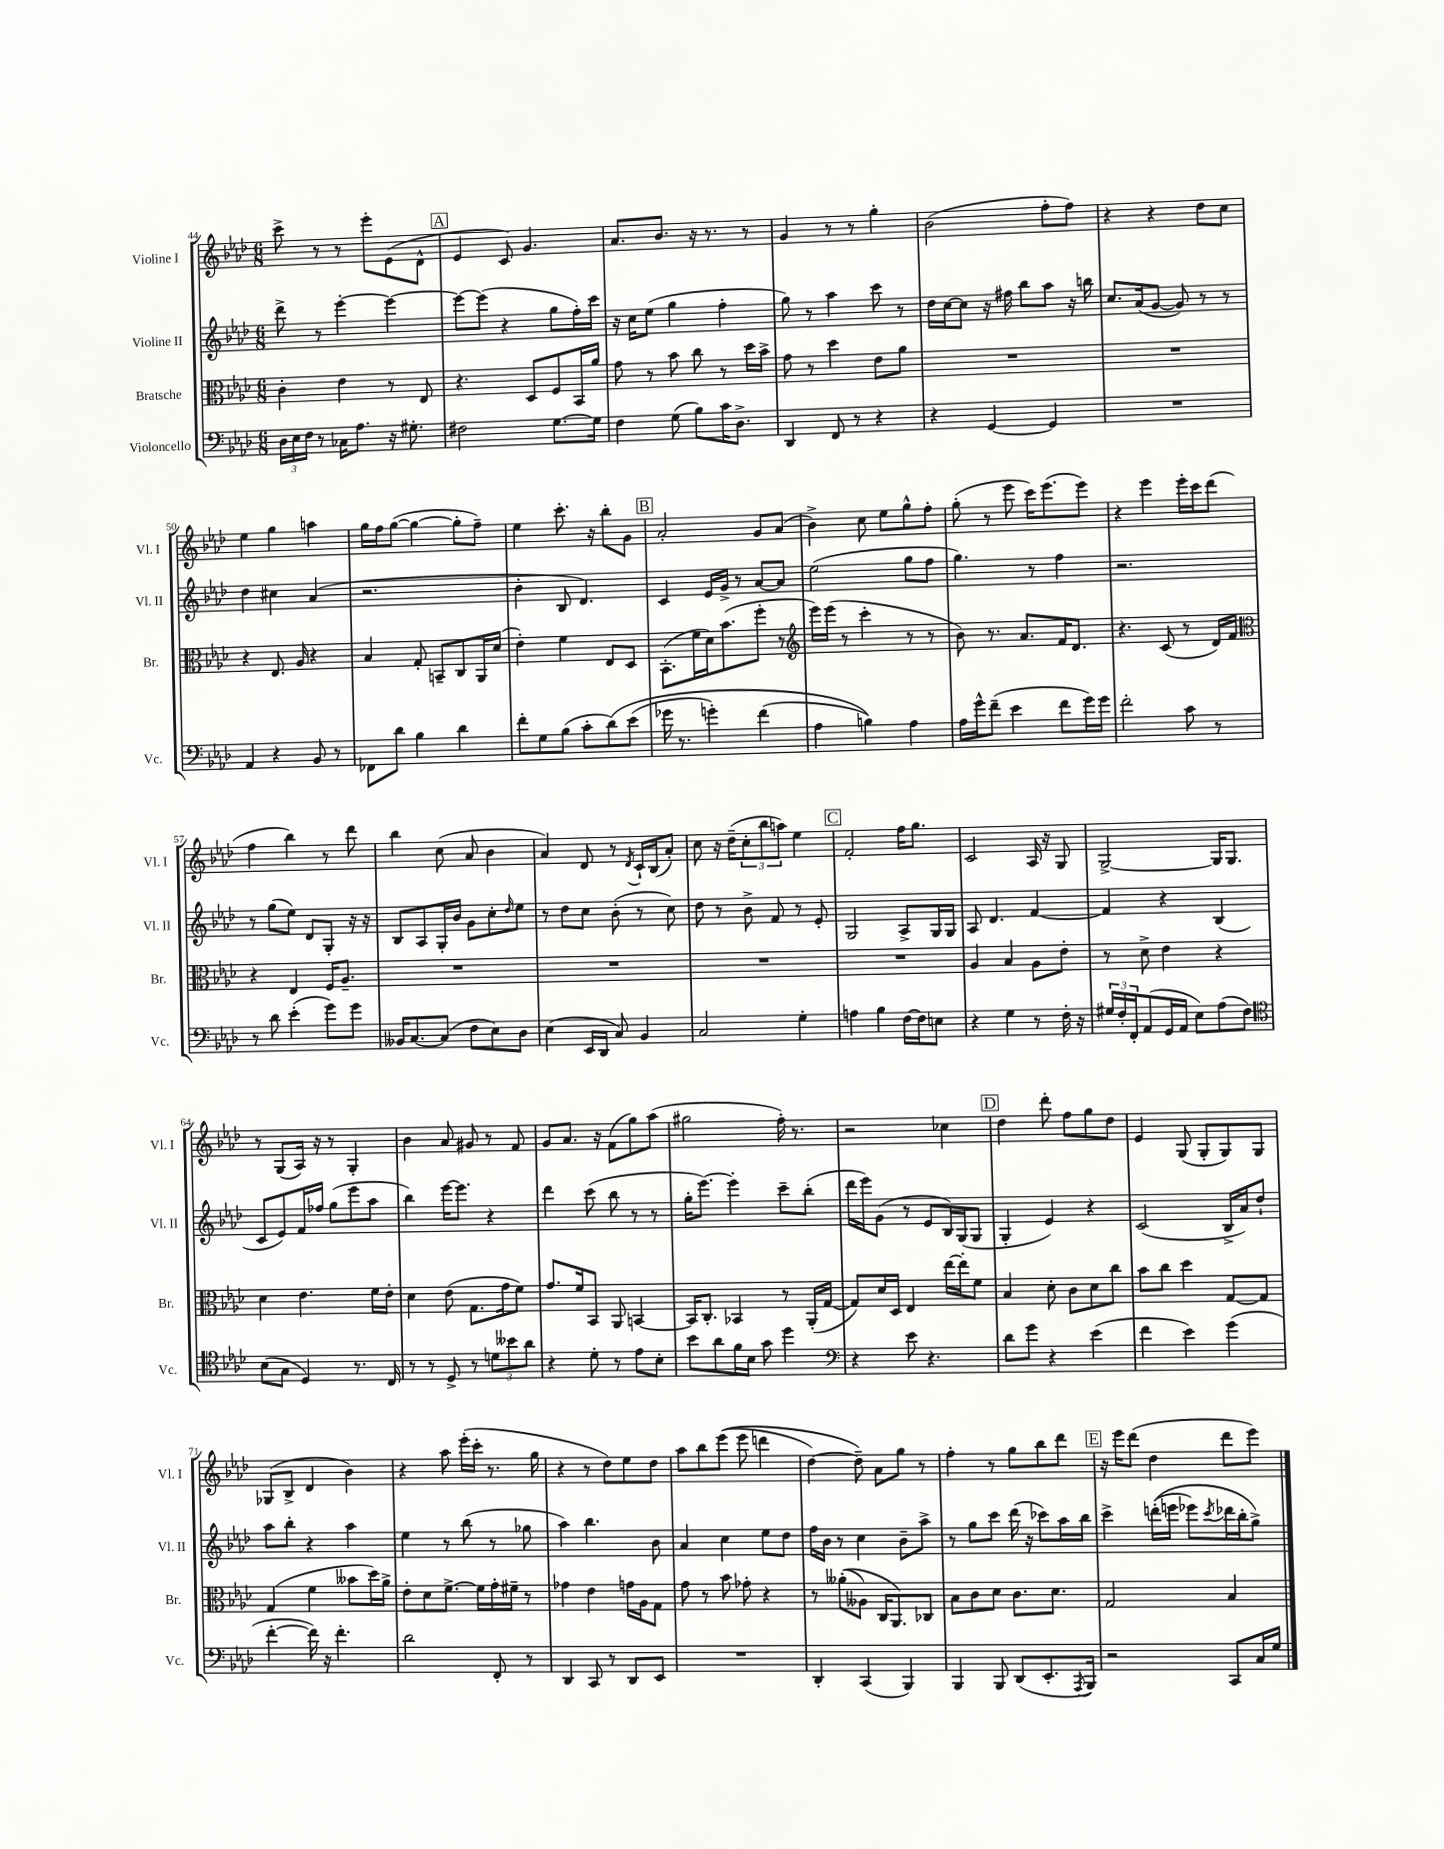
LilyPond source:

<<
\new StaffGroup <<
\new Staff = "s0" \with { instrumentName = "Violine I" shortInstrumentName = "Vl. I" } {
    \clef treble \key aes \major \numericTimeSignature \time 6/8
    c'''8-> r8 r8 ees'''8-. ees'8( des'8-^ |
    \mark \markup { \box "A" } ees'4 c'8) g'4. |
    aes'8. bes'8. r16 r8. r8 |
    g'4 r8 r8 g''4-. |
    bes'2( f''8-. f''8) |
    r4 r4 des''8 c''8 |
    ees''4 g''4 a''4 |
    g''16 f''16 g''8~( g''4~ g''8-. f''8--) |
    ees''4 c'''8.-. r16 bes''8-. g'8 |
    \mark \markup { \box "B" } aes'2-. g'8 aes'8( |
    bes'4->) c''8 ees''8 g''8-^ f''8-. |
    g''8-.( r8 ees'''8 c'''16) ees'''8.( ees'''8) |
    r4 ees'''4 ees'''16-. c'''16 des'''8( |
    f''4 bes''4) r8 des'''8 |
    bes''4 c''8( aes'8 bes'4 |
    aes'4) des'8 r8 \acciaccatura { des'8 } c'16-! bes16( aes'8-.) |
    c''8 r16 des''16--( \tuplet 3/2 { c''8-. bes''8 a''8) } ees''4 |
    \mark \markup { \box "C" } f'2-. f''16 g''8. |
    c'2 aes16 r16 g8 |
    g2~-> g16 g8. |
    r8 g8( aes16) r16 r8 g4-. |
    bes'4 aes'8 gis'8 r8 f'8 |
    g'8 aes'8. r16 f'8( g''8) aes''8( |
    gis''2 f''16-.) r8. |
    r2 ces''4 |
    \mark \markup { \box "D" } des''4 des'''8-. f''8 g''8 des''8 |
    ees'4 g8( g8-. g8) g8 |
    ges8( bes8-> des'4 bes'4) |
    r4 aes''8 ees'''16-.( c'''16-. r8. g''16 |
    r4 r8 des''8) ees''8 des''8 |
    aes''8 bes''8 ees'''8(\( ees'''8 d'''4 |
    des''4~) des''8--\) aes'8 g''8 r8 |
    f''4-. r8 g''8 bes''8 des'''8 |
    \mark \markup { \box "E" } r16 ees'''16 des'''8( des''4 des'''8 ees'''8) \bar "|." |
}
\new Staff = "s1" \with { instrumentName = "Violine II" shortInstrumentName = "Vl. II" } {
    \clef treble \key aes \major \numericTimeSignature \time 6/8
    des'''8-> r8 ees'''4~-. ees'''4~ |
    \mark \markup { \box "A" } ees'''8~ ees'''8( r4 g''8 f''16-.) c'''16 |
    r16 c''16 ees''8( g''4 f''4-. |
    g''8) r8 aes''4 c'''8 r8 |
    des''16 c''16~ c''8 r16 fis''16 bes''8 aes''8 r16 b''16 |
    c''8. aes'16( g'8~ g'8) r8 r8 |
    des''4 cis''4 aes'4( |
    r2. |
    bes'4-. bes8 des'4.) |
    \mark \markup { \box "B" } c'4 ees'16 g'16-> r8 aes'8~ aes'8 |
    ees''2( g''8 f''8 |
    g''4.) r8 f''4 |
    r2. |
    r8 g''8( ees''8) des'8 g8-. r16 r16 |
    bes8 aes8 g16-. bes'16 g'8 c''8-. \grace { des''16 } ees''8 |
    r8 des''8 c''8 bes'8-.( r8 c''8) |
    des''8 r8 bes'8-> f'8 r8 ees'8-. |
    \mark \markup { \box "C" } g2 aes8-> g16 g16 |
    aes8 des'4. f'4~ |
    f'4 r4 bes4( |
    c'8 ees'8) f'16 fes''16 g''8( ees'''8 aes''8 |
    bes''4) ees'''16~ ees'''8. r4 |
    des'''4 c'''8( bes''8 r8 r8 |
    g''16-. ees'''8.~) ees'''4-. c'''8-- bes''8-.( |
    des'''16 ees'''16) g'8( r8 ees'8 bes16) g16( g8 |
    \mark \markup { \box "D" } g4-. ees'4) r4 |
    c'2( bes16-> aes'16) des''8-! |
    aes''8 bes''8-. r4 aes''4 |
    ees''4 r8 bes''8( r8 ges''8 |
    aes''4) bes''4. bes'8 |
    aes'4 c''4 ees''8 des''8 |
    f''16 bes'16 r8 c''4 bes'8-- aes''8-> |
    r8 g''8 c'''8 des'''16( r16 ces'''8) aes''16 bes''16 |
    \mark \markup { \box "E" } c'''4-> d'''16-.(\( e'''16 ees'''8) \acciaccatura { c'''8 } des'''16 bes''16-. g''8->\) \bar "|." |
}
\new Staff = "s2" \with { instrumentName = "Bratsche" shortInstrumentName = "Br." } {
    \clef alto \key aes \major \numericTimeSignature \time 6/8
    c'4-. ees'4 r8 ees8 |
    \mark \markup { \box "A" } r4. des8 f8 bes,16 aes'16 |
    g'8 r8 bes'8 c''8 r8 des''16 bes'16-> |
    g'8 r8 des''4 ees'8 aes'8 |
    R2. |
    R2. |
    r4 ees8. aes16 r4 |
    bes4 g8-. b,8-- c8 aes,16 des'16( |
    ees'4-.) f'4 ees8 des8 |
    \mark \markup { \box "B" } bes,8.-.( f'16 des'16) bes'8.( f''8-. r8 |
    \clef treble ees'''16) ees'''16( r8 c'''4-. r8 r8 |
    bes'8) r8. aes'8. f'16 des'8. |
    r4. c'8( r8 des'16) f'16 |
    \clef alto r4 ees4 f16 aes8.-- |
    R2. |
    R2. |
    R2. |
    \mark \markup { \box "C" } R2. |
    aes4 bes4 aes8 ees'8-. |
    r8 des'8-> ees'4 r4 |
    des'4 ees'4. f'16 ees'16-. |
    des'4 ees'8( g8. g'16 f'8) |
    g'8. f'16 bes,8 aes,8 b,4~ |
    b,16 c8.-. bes,4 r8 aes,16-.( g16~ |
    g8) des'16 des16 ees4 ees''16~ ees''16-. f'8 |
    \mark \markup { \box "D" } bes4 des'8-. c'8 des'8 c''8 |
    bes'8 c''8 des''4 g8~ g8 |
    g4( f'4 beses'8 des''16) aes'16-> |
    ees'8-. des'8 f'8.~-> f'16 g'16-. fis'16-- r8 |
    ges'4 ees'4 g'16 aes16 g8 |
    g'8 r8 bes'8 ges'8-. r4 |
    r8 aeses'8-.(\( aeses8) c16 aes,8.\) ces8 |
    bes8 c'8 des'8 c'8. des'8. |
    \mark \markup { \box "E" } g2 bes4 \bar "|." |
}
\new Staff = "s3" \with { instrumentName = "Violoncello" shortInstrumentName = "Vc." } {
    \clef bass \key aes \major \numericTimeSignature \time 6/8
    \tuplet 3/2 { des16 ees16 f16 } r8 ces16 aes8. r16 gis8.-. |
    \mark \markup { \box "A" } fis2 g8.~ g16 |
    f4 g8( bes8) c'16 des8.-> |
    des,4 f,8 r8 r4 |
    r4 g,4~ g,4 |
    R2. |
    aes,4 r4 bes,8 r8 |
    fes,8 des'8 bes4 des'4 |
    f'8-. g8 bes8( c'8-. des'8)\( ees'8( |
    \mark \markup { \box "B" } ges'16 r8. g'4-.) f'4( |
    aes4 b4)\) aes4 |
    aes16 g'16-^ f'8--( ees'4 f'8 g'16) g'16 |
    f'2-. c'8 r8 |
    r8 des'8 ees'4-.( g'8) g'8 |
    beses,16 c8.~ c8( f8 ees8) des8 |
    ees4( ees,16 des,16 c8) bes,4 |
    c2 g4-. |
    \mark \markup { \box "C" } a4 bes4 f16~ f16 e8 |
    r4 g4 r8 f16-. r16 |
    \tuplet 3/2 { gis16 f16-. f,16-. } aes,8( g,16 aes,16 ees8) aes8( f8) |
    \clef tenor bes8( g8 des4) r8. c16 |
    r8 r8 des8-> r8 \tuplet 3/2 { d'8 beses'8 aes'8 } |
    r4 des'8-. r8 ees'8 bes8-. |
    bes'8 aes'8 f'16 bes16 g'8 des''4 |
    \clef bass r4 ees'8 r4. |
    \mark \markup { \box "D" } des'8 g'8 r4 ees'4( |
    f'4 ees'4) g'4( |
    f'4~-. f'16) r16 f'4.-. |
    des'2 f,8-. r8 |
    des,4 c,8 r8 des,8 ees,8 |
    R2. |
    des,4-. c,4( bes,,4) |
    bes,,4 bes,,8 des,8( ees,8.-. \acciaccatura { aes,,8 } bes,,16) |
    \mark \markup { \box "E" } r2 c,8 c16 g16 \bar "|." |
}
>>
>>
\layout { \context { \Score currentBarNumber = #44 } }
